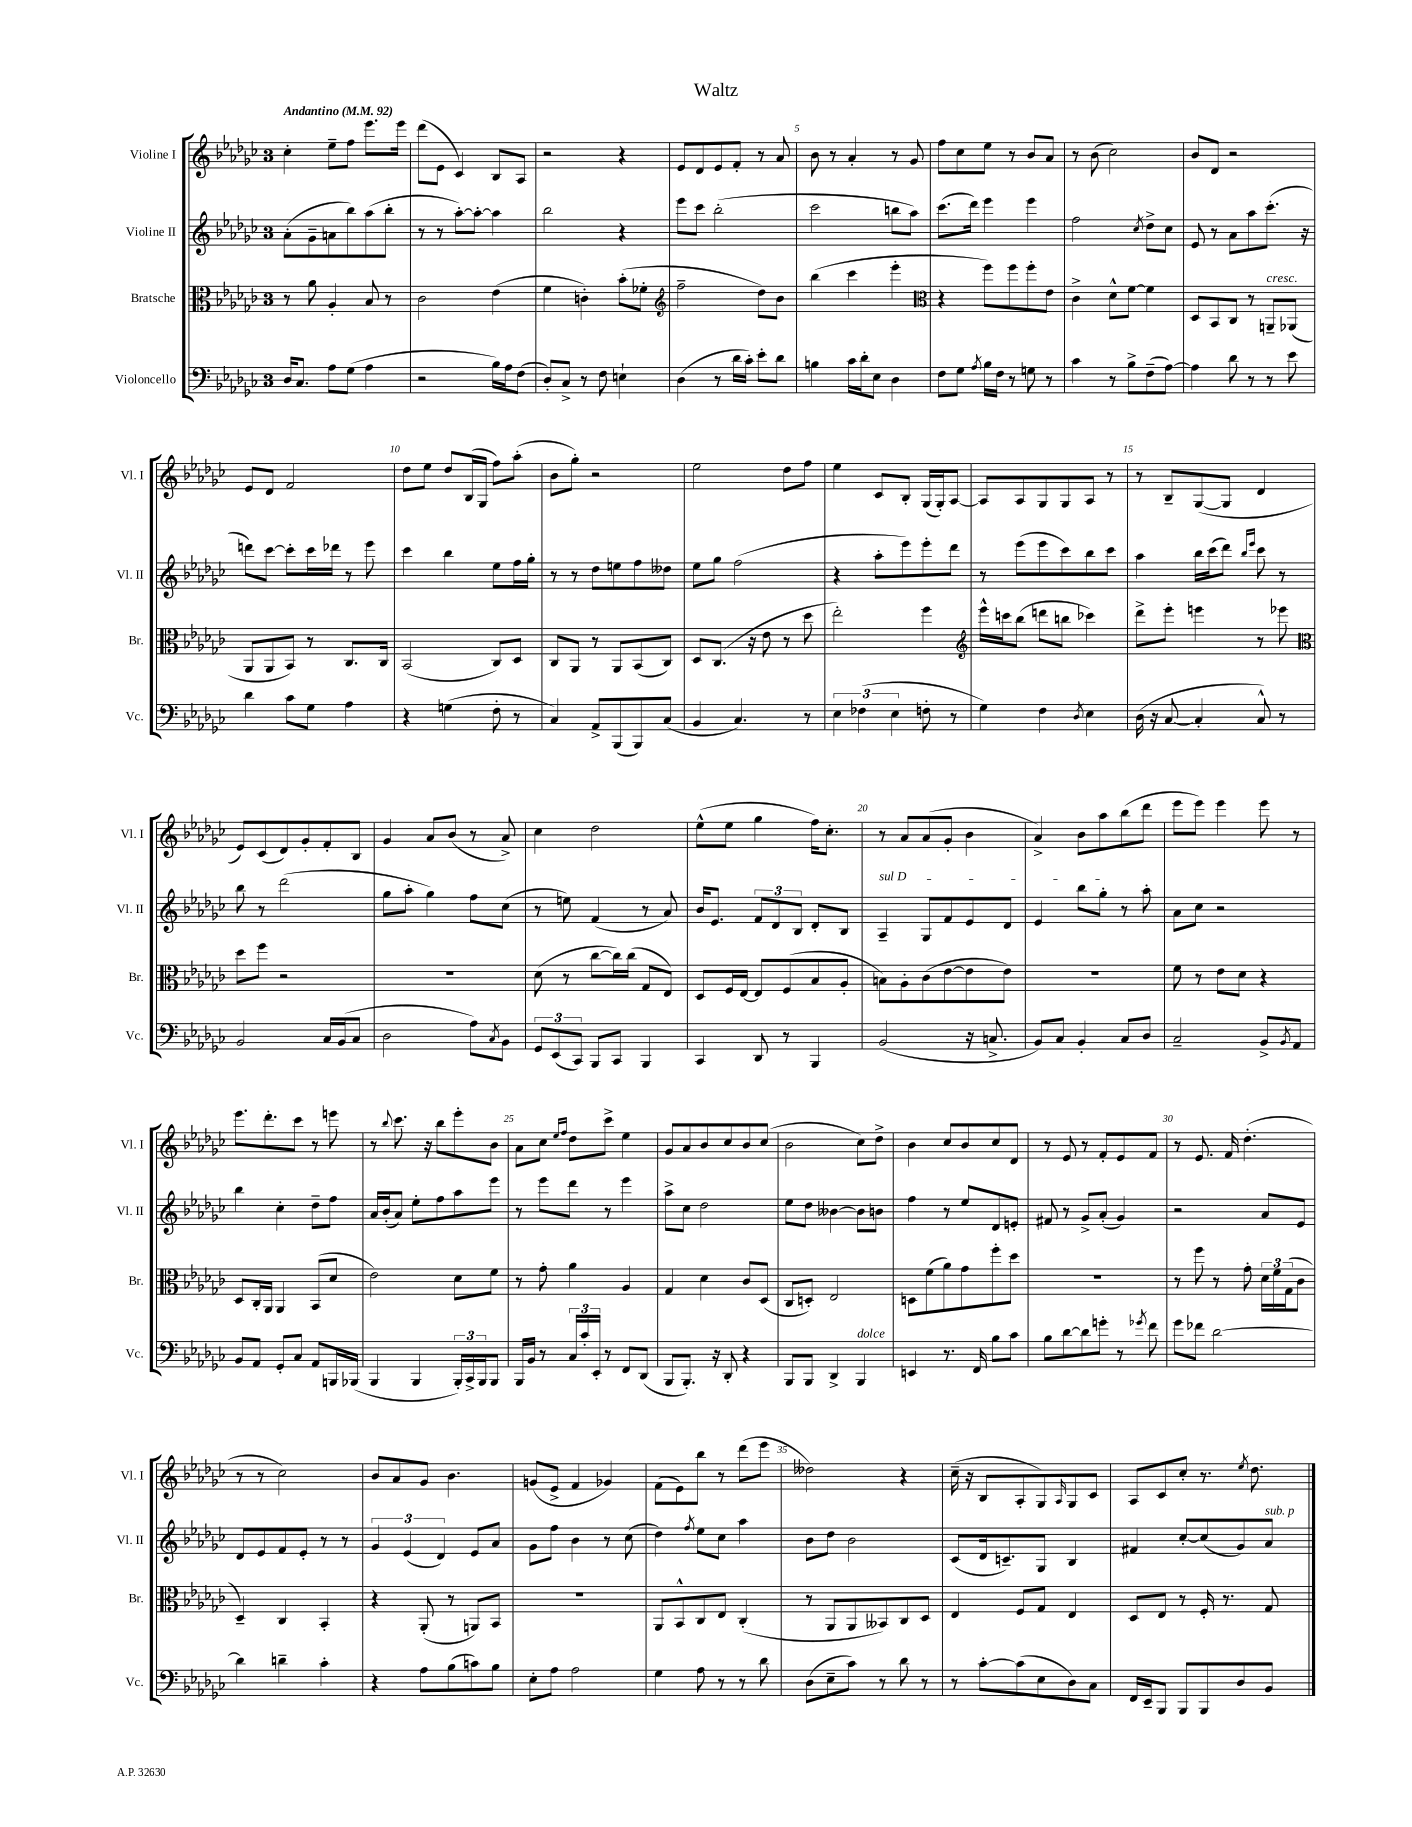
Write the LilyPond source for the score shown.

\header { title = "Waltz" }
<<
\new StaffGroup <<
\new Staff = "s0" \with { instrumentName = "Violine I" shortInstrumentName = "Vl. I" } {
    \clef treble \key ges \major \once \override Staff.TimeSignature.style = #'single-digit \time 3/4 \tempo "Andantino" 4 = 92
    ces''4-. ees''8-- f''8 ees'''8. ees'''16 |
    des'''8( ees'8 ces'4) bes8 aes8 |
    r2 r4 |
    ees'8 des'8 ees'8 f'8-. r8 aes'8 |
    bes'8 r8 aes'4-. r8 ges'8 |
    f''8 ces''8 ees''8 r8 bes'8 aes'8 |
    r8 bes'8( ces''2) |
    bes'8 des'8 r2 |
    ees'8 des'8 f'2 |
    des''8 ees''8 des''8 bes16( ges16 f''8) aes''8-.( |
    bes'8 ges''8-.) r2 |
    ees''2 des''8 f''8 |
    ees''4 ces'8 bes8-. ges16( ges16-.) aes8~ |
    aes8 aes8 ges8 ges8 aes8 r8 |
    r8 bes8-- ges8~( ges8 des'4 |
    ees'8) ces'8( des'8) ges'8-. f'8-. bes8 |
    ges'4 aes'8 bes'8( r8 aes'8->) |
    ces''4 des''2 |
    ees''8-^( ees''8 ges''4 f''16) ces''8.-. |
    r8 aes'8 aes'8( ges'8-. bes'4 |
    aes'4->) bes'8 aes''8 bes''8( des'''8 |
    ees'''8 ees'''8) ees'''4 ees'''8 r8 |
    ees'''8. des'''8.-. ces'''8 r8 e'''8 |
    r8 \appoggiatura { bes''8 } ces'''8. r16 bes''8 ees'''8-. bes'8 |
    aes'8 ces''8 \grace { ees''16 f''16 } des''8 ces'''8-> ees''4 |
    ges'8 aes'8 bes'8 ces''8 bes'8 ces''8( |
    bes'2 ces''8) des''8-> |
    bes'4 ces''8 bes'8 ces''8 des'8 |
    r8 ees'8 r8 f'8-. ees'8 f'8 |
    r8 ees'8. f'16 des''4.-.( |
    r8 r8 ces''2) |
    bes'8 aes'8 ges'8 bes'4. |
    g'8( ees'8-> f'4 ges'4) |
    f'8( ees'8) bes''8 r8 des'''8( ees'''8 |
    deses''2) r4 |
    ces''16--( r16 bes8 aes8-. ges8) \grace { aes16 } ges8 ces'8 |
    aes8 ces'8 ces''8-. r8. \acciaccatura { ees''8 } des''8. \bar "|." |
}
\new Staff = "s1" \with { instrumentName = "Violine II" shortInstrumentName = "Vl. II" } {
    \clef treble \key ges \major \once \override Staff.TimeSignature.style = #'single-digit \time 3/4
    aes'8-.( ges'8-- a'8 bes''8) aes''8( bes''8-. |
    r8 r8 aes''8~-.) aes''8~-. aes''4 |
    bes''2 r4 |
    ees'''8 ces'''8 bes''2-.( |
    ces'''2 b''8 aes''8) |
    ces'''8.( des'''16) ees'''4 ees'''4 |
    f''2 \acciaccatura { ces''8 } des''8-> ces''8 |
    ees'8 r8 aes'8 aes''8 ces'''8.-.( r16 |
    d'''8) ces'''8~ ces'''8-. ces'''16 des'''16 r8 ees'''8 |
    ces'''4 bes''4 ees''8 f''16 ges''16-. |
    r8 r8 des''8 e''8 f''8 deses''8 |
    ees''8 ges''8 f''2( |
    r4 aes''8-. ees'''8) ees'''8-. des'''8 |
    r8 ees'''8( ees'''8 ces'''8) bes''8 ces'''8 |
    aes''4 bes''16 ces'''16( des'''8) \grace { bes''16 ees'''16 } ces'''8 r8 |
    bes''8 r8 des'''2( |
    ges''8 aes''8-. ges''4) f''8 ces''8( |
    r8 e''8) f'4( r8 aes'8) |
    bes'16 ees'8. \tuplet 3/2 { f'8 des'8 bes8 } des'8-. bes8 |
    \once \override TextSpanner.bound-details.left.text = \markup { \italic "sul D" } aes4--\startTextSpan ges8 f'8 ees'8 des'8 |
    ees'4 bes''8 ges''8-.\stopTextSpan r8 aes''8-. |
    aes'8 ces''8 r2 |
    bes''4 ces''4-. des''8-- f''8 |
    aes'16 bes'16-.( aes'8) ees''8-. f''8 aes''8 ees'''8 |
    r8 ees'''8 des'''8 r8 ees'''4 |
    aes''8-> ces''8 des''2 |
    ees''8 des''8 beses'4~ beses'8 b'8 |
    f''4 r8 ees''8 des'8 e'8-. |
    fis'8 r8 ges'8-> aes'8-.( ges'4) |
    r2 aes'8 ees'8 |
    des'8 ees'8 f'8 ees'8-. r8 r8 |
    \tuplet 3/2 { ges'4 ees'4( des'4) } ees'8 aes'8 |
    ges'8 f''8 bes'4 r8 ces''8( |
    des''4) \acciaccatura { f''8 } ees''8 ces''8 aes''4 |
    bes'8 des''8 bes'2 |
    ces'8( des'16 c'8.--) ges8 bes4 |
    fis'4 ces''8~-. ces''8( ges'8) aes'8^\markup { \italic "sub. p" } \bar "|." |
}
\new Staff = "s2" \with { instrumentName = "Bratsche" shortInstrumentName = "Br." } {
    \clef alto \key ges \major \once \override Staff.TimeSignature.style = #'single-digit \time 3/4
    r8 aes'8 aes4-. bes8 r8 |
    ces'2 ees'4( |
    f'4 c'4-.) bes'8-.( fes'8-. |
    \clef treble f''2-- des''8) bes'8 |
    bes''4( ces'''4 ees'''4-. |
    \clef alto r4 f''8) f''8 f''8-. ees'8 |
    ces'4-> des'8-^ f'8~ f'4 |
    des8 bes,8 ces8 r8 a,8--^\markup { \italic "cresc." } aes,8( |
    aes,8 aes,8 bes,8) r8 ces8. ces16 |
    bes,2( ces8) des8 |
    ces8 aes,8 r8 aes,8 bes,8( ces8) |
    des8 ces8.( r16 ees'8 r8 des''8 |
    ees''2-.) f''4 |
    \clef treble ees'''16-^ c'''16 bes''8( d'''8 b''8 ces'''4) |
    des'''8-> ees'''8-. e'''4 r8 ees'''8 |
    \clef alto des''8 f''8 r2 |
    R2. |
    des'8( r8 ces''8~ ces''16) ces''16( ges8 ees8) |
    des8 f16 ees16~ ees8 f8( bes8 aes8-. |
    b8) aes8-. ces'8( ees'8~ ees'8 ees'8) |
    R2. |
    f'8 r8 ees'8 des'8 r4 |
    des8 ces16-. aes,16 aes,4 bes,8( des'8 |
    ees'2) des'8 f'8 |
    r8 ges'8-. aes'4 aes4 |
    ges4 des'4 ces'8 des8( |
    ces8 d8-.) ees2 |
    d8 f'8( aes'8) ges'8 f''8-. des''8 |
    R2. |
    r8 f''8 r8 ges'8-. \tuplet 3/2 { des'16 f'16 ges16( } ces'8 |
    des4--) ces4 bes,4-. |
    r4 aes,8-.( r8 a,8) bes,8 |
    R2. |
    aes,8 bes,8-^ ces8 ees8 ces4-.( |
    r8 aes,8 aes,8 beses,8) ces8 des8 |
    ees4 f8 ges8 ees4 |
    des8 ees8 r8 f16-. r8. ges8 \bar "|." |
}
\new Staff = "s3" \with { instrumentName = "Violoncello" shortInstrumentName = "Vc." } {
    \clef bass \key ges \major \once \override Staff.TimeSignature.style = #'single-digit \time 3/4
    des16 ces8. aes8 ges8( aes4 |
    r2 bes16) aes16 f8( |
    des8-.) ces8-> r8 f8 e4-! |
    des4( r8 des'16 ces'16-.) ees'8-. des'8 |
    b4 ces'16 des'16-. ees8 des4 |
    f8 ges8 \acciaccatura { aes8 } bes16 f16 r8 g8 r8 |
    ces'4 r8 bes8-> f8--( aes8~) |
    aes4 des'8 r8 r8 ees'8 |
    des'4 ces'8 ges8 aes4 |
    r4 g4( f8-. r8 |
    ces4) aes,8-> bes,,8( bes,,8) ces8( |
    bes,4 ces4.) r8 |
    \tuplet 3/2 { ees4 fes4( ees4 } f8-. r8 |
    ges4) f4 \acciaccatura { des8 } ees4 |
    des16( r16 ces8~ ces4-. ces8-^) r8 |
    bes,2 ces16 bes,16( ces8 |
    des2 aes8) \acciaccatura { ces8 } bes,8 |
    \tuplet 3/2 { ges,8 ees,8( ces,8) } bes,,8 ces,8 bes,,4 |
    ces,4 des,8 r8 bes,,4 |
    bes,2( r16 c8.-> |
    bes,8) ces8 bes,4-. ces8 des8 |
    ces2-- bes,8-> \acciaccatura { bes,8 } aes,8 |
    bes,8 aes,8 ges,8-. ces8 aes,8 b,,16 bes,,16( |
    bes,,4 bes,,4 \tuplet 3/2 { bes,,16-.) ces,16-> bes,,16 } bes,,8 |
    bes,,16 bes,16 r8 \tuplet 3/2 { ces16 ces'16-. ees,16-. } r8 f,8 des,8( |
    bes,,8 bes,,8.-.) r16 des,8-. r4 |
    bes,,8 bes,,8 des,4-> bes,,4^\markup { \italic "dolce" } |
    e,4 r8. f,16 bes8 ces'8 |
    bes8 des'8~ des'8 g'8-. r8 \acciaccatura { ges'8 } f'8 |
    ges'8 fes'8 des'2~ |
    des'4 d'4-- ces'4-. |
    r4 aes8 bes8( c'8) bes8 |
    ees8-. aes8 aes2 |
    ges4 aes8 r8 r8 des'8 |
    des8( ees8-- ces'8) r8 des'8 r8 |
    r8 ces'8~-. ces'8( ees8 des8) ces8 |
    f,16 ees,16-- bes,,8 bes,,8 bes,,8 des8 bes,8 \bar "|." |
}
>>
>>
\layout { \context { \Score \override BarNumber.break-visibility = ##(#f #t #t) barNumberVisibility = #(every-nth-bar-number-visible 5) } }
